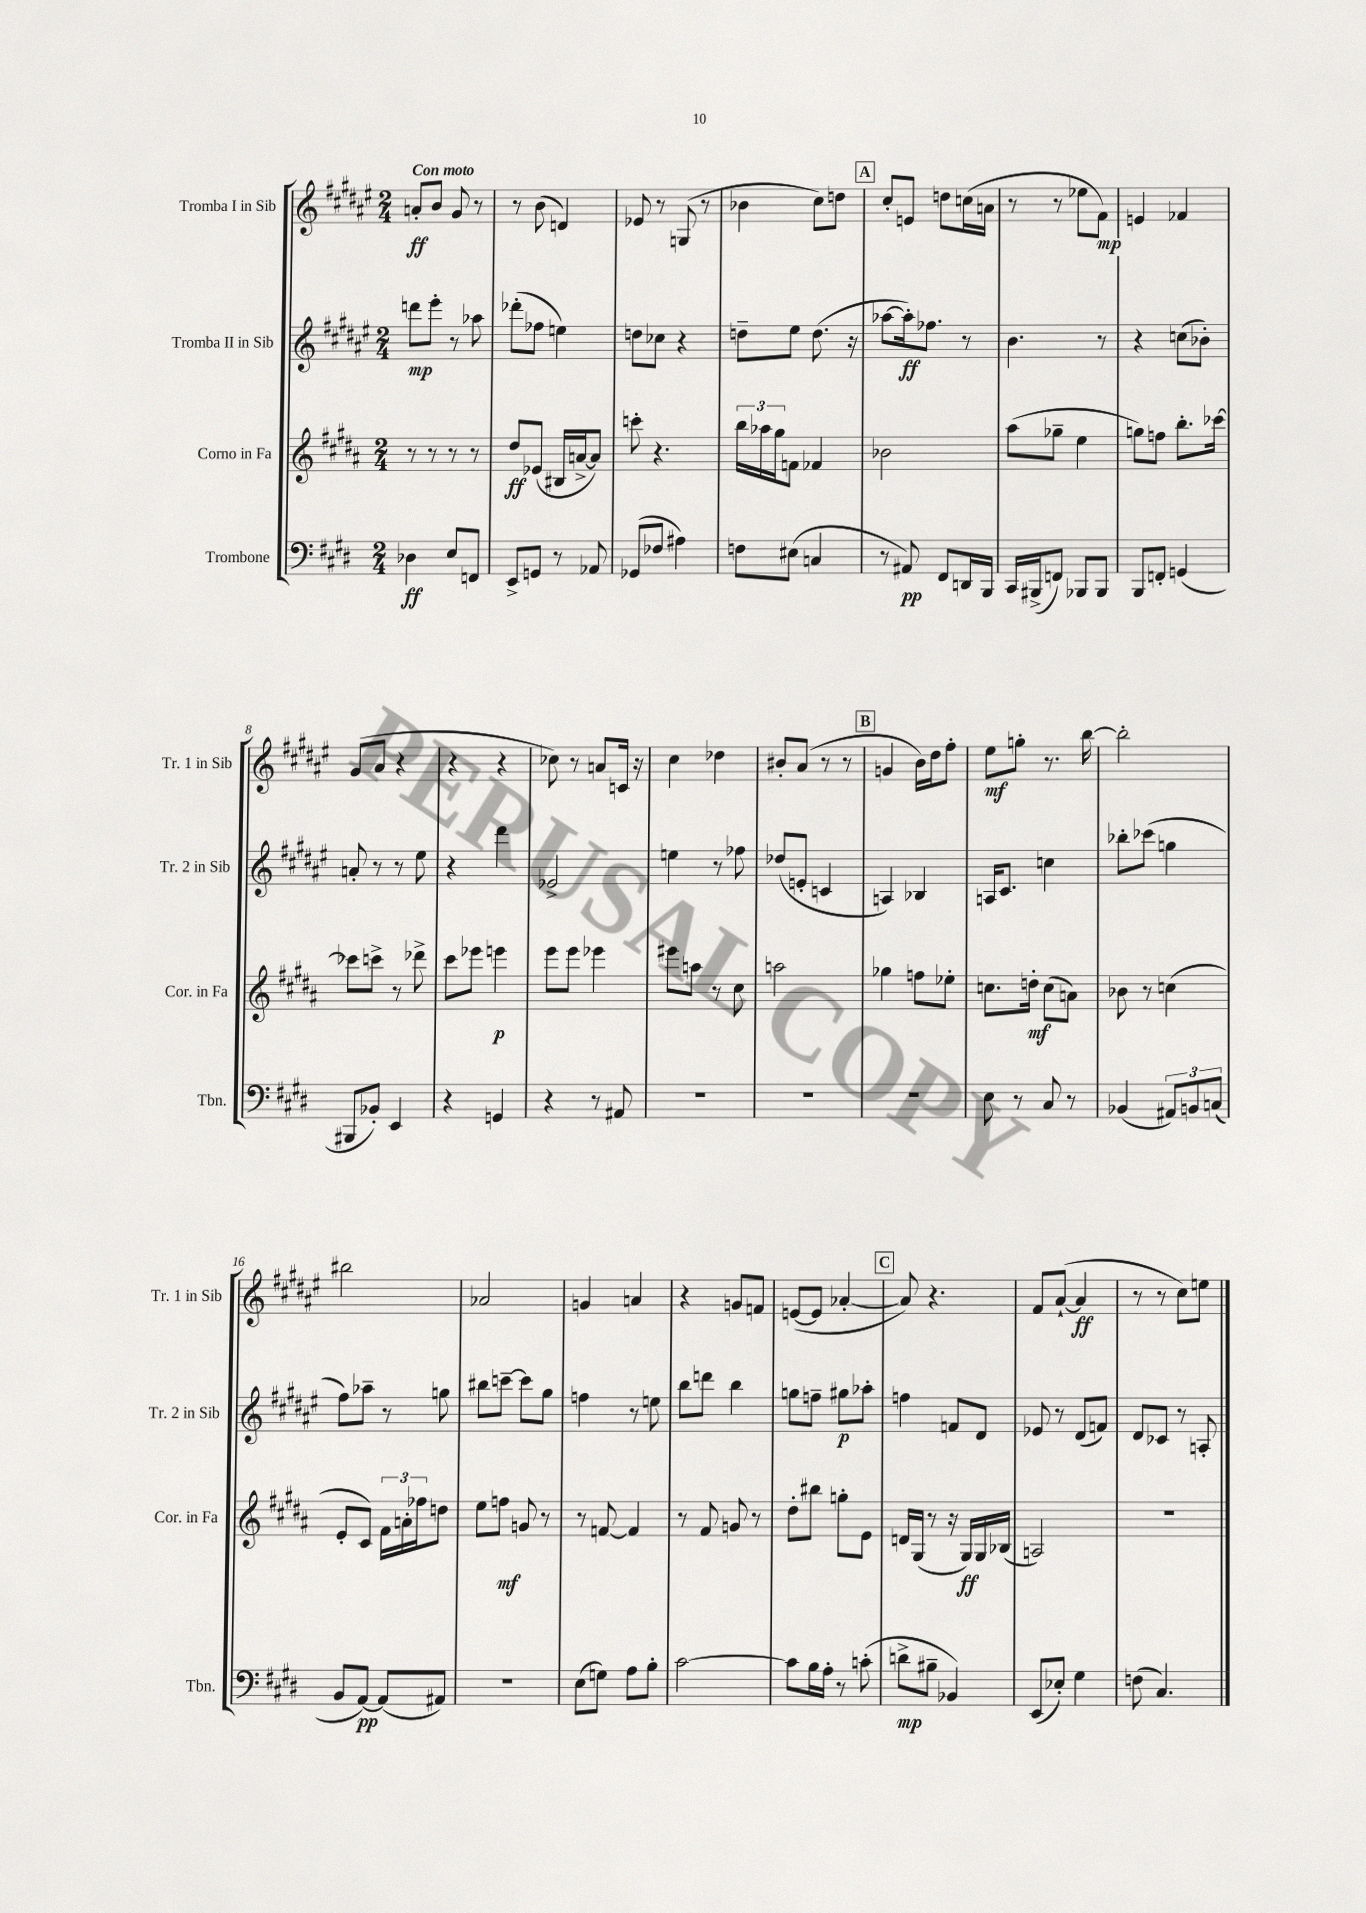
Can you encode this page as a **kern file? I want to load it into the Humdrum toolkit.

**kern	**kern	**kern	**kern
*staff4	*staff3	*staff2	*staff1
*clefF4	*clefG2	*clefG2	*clefG2
*k[f#c#g#d#]	*k[f#c#g#d#a#]	*k[f#c#g#d#a#e#]	*k[f#c#g#d#a#e#]
*M2/4	*M2/4	*M2/4	*M2/4
4D-\	8r	8ddd\L	8a'/L
.	8r	8eee#'\J	8b/J
8E/L	8r	8r	8g#/
8FF/J	8r	8aa-\	8r
=	=	=	=
8EE^/L	8dd#/L	(8ddd-'\L	8r
8GG/J	(8e-/J	8ff-\J	(8b\
8r	16B#/LL	4ee\)	4d/)
.	[16a^/J	.	.
8AA-/	8a/]J)	.	.
=	=	=	=
(8GG-/L	8ccc'\	8dd\L	8e-/
8F-/J	4.r	8cc-\J	8r
4A#\)	.	4r	(8G/
.	.	.	8r
=	=	=	=
8F\L	24bb\LL	8dd~\L	4b-\
.	24aa-\	.	.
.	24gg#\J	.	.
(8E#\J	8f\J	8ee#\J	.
4C/	4f-/	(8.dd\	8cc#\L)
.	.	.	8dd\J
.	.	16r	.
=	=	=	=
8r	2b-\	[8aa-\L	8cc#'/L
8AA#/)	.	16aa-'\]k)	8e/J
.	.	8.ff-\J	.
8FF#/L	.	.	8dd\L
16DD/L	.	8r	(16cc\L
16BBB/JJ	.	.	16a\JJ
=	=	=	=
16CC#/LL	(8aa#\L	4.b\	8r
(16BBB#^/J	.	.	.
8FF/J)	8gg-~\J	.	8r
8BBB-/L	4ee\	.	8ee-\L
8BBB-/J	.	8r	8f#\J)
=	=	=	=
8BBB/L	8gg\L)	4r	4e/
8FF'/J	8ff\J	.	.
(4GG/	8.bb'\L	(8cc\L	4f-/
.	.	8b-'\J)	.
.	[16ccc-\Jk	.	.
=	=	=	=
8BBB#/L	8ccc-\]L	8a'/	(8g#/L
8BB-'/J)	8ccc^\J	8r	8a#/J
4EE/	8r	8r	4r
.	8ddd-^\	8ee#\	.
=	=	=	=
4r	8ccc#\L	4r	4r
.	8eee-\J	.	.
4GG/	4eee\	4ddd#\	4r
=	=	=	=
4r	8eee\L	2e-^/	8cc-\)
.	8eee\J	.	8r
8r	4eee-\	.	8a/L
8AA#/	.	.	16c/Jk
.	.	.	16r
=	=	=	=
2r	8eee#\L	4ee\	4cc#\
.	8aa\J	.	.
.	8r	8r	4dd-\
.	8cc#\	8ff-\	.
=	=	=	=
2r	2aa\	(8dd-/L	8b#'/L
.	.	8e'/J	(8a#/J
.	.	4c/	8r
.	.	.	8r
=	=	=	=
2r	4gg-\	4A/)	4g/
.	8ff\L	4B-/	16b\LL)
.	.	.	16dd#\J
.	8ee-'\J	.	8ff#'\J
=	=	=	=
8E\	8.cc\L	16A/LK	8ee#\L
.	.	8.c#/J	.
8r	.	.	8gg'\J
.	16dd'\Jk	.	.
8C#/	(8cc\L	4cc\	8.r
8r	8a\J)	.	.
.	.	.	[16bb\
=	=	=	=
(4BB-/	8b-\	8bb-'\L	2bb'\]
.	8r	(8ccc-\J	.
12AA#/L)	(4cc\	4gg\	.
12BB/	.	.	.
(12C/J	.	.	.
=	=	=	=
8BB/L	8e'/L	8ff#\L)	2bb#\
[8AA/J)	8c#/J)	8aa-~\J	.
(8AA/]L	24f#\LL	8r	.
.	24a'\	.	.
.	24ff-\J	.	.
8AA#/J)	8dd\J	8gg\	.
=	=	=	=
2r	8ee\L	8bb#\L	2a-/
.	8ff\J	[8ccc~\J	.
.	8g/	8ccc\]L	.
.	8r	8gg#\J	.
=	=	=	=
(8E\L	8r	4ff\	4g/
8G\J)	[8f/	.	.
8A\L	4f/]	8r	4a/
8B'\J	.	8ee\	.
=	=	=	=
[2c#\	8r	8bb\L	4r
.	8f#/	8ddd\J	.
.	8g/	4bb\	8g/L
.	8r	.	8f/J
=	=	=	=
8c#\]L	8dd#'\L	8gg\L	([8e/L
16B\L	8bb#\J	8ff~\J	8e/]J
16A'\JJ	.	.	.
8r	8gg'\L	8gg#\L	[4a-'/
(8c'\	8e\J	8aa-'\J	.
=	=	=	=
8d^\L	16d/LL	4ff\	8a-/])
.	(16G#/JJ	.	.
8B#~\J	8r	.	4.r
4BB-/)	16r	8f/L	.
.	16G#/LL)	.	.
.	16G#/	8d#/J	.
.	(16B-/JJ	.	.
=	=	=	=
(8EE/L	2A/)	8e-/	8f#/L
8E-'/J)	.	8r	([8a#`/J
4G#\	.	(8d#/L	4a#/]
.	.	8f/J)	.
=	=	=	=
(8F\	2r	8d#/L	8r
4.C#/)	.	8c-/J	8r
.	.	8r	8cc#\L)
.	.	8A'/	8ee\J
==	==	==	==
*-	*-	*-	*-
